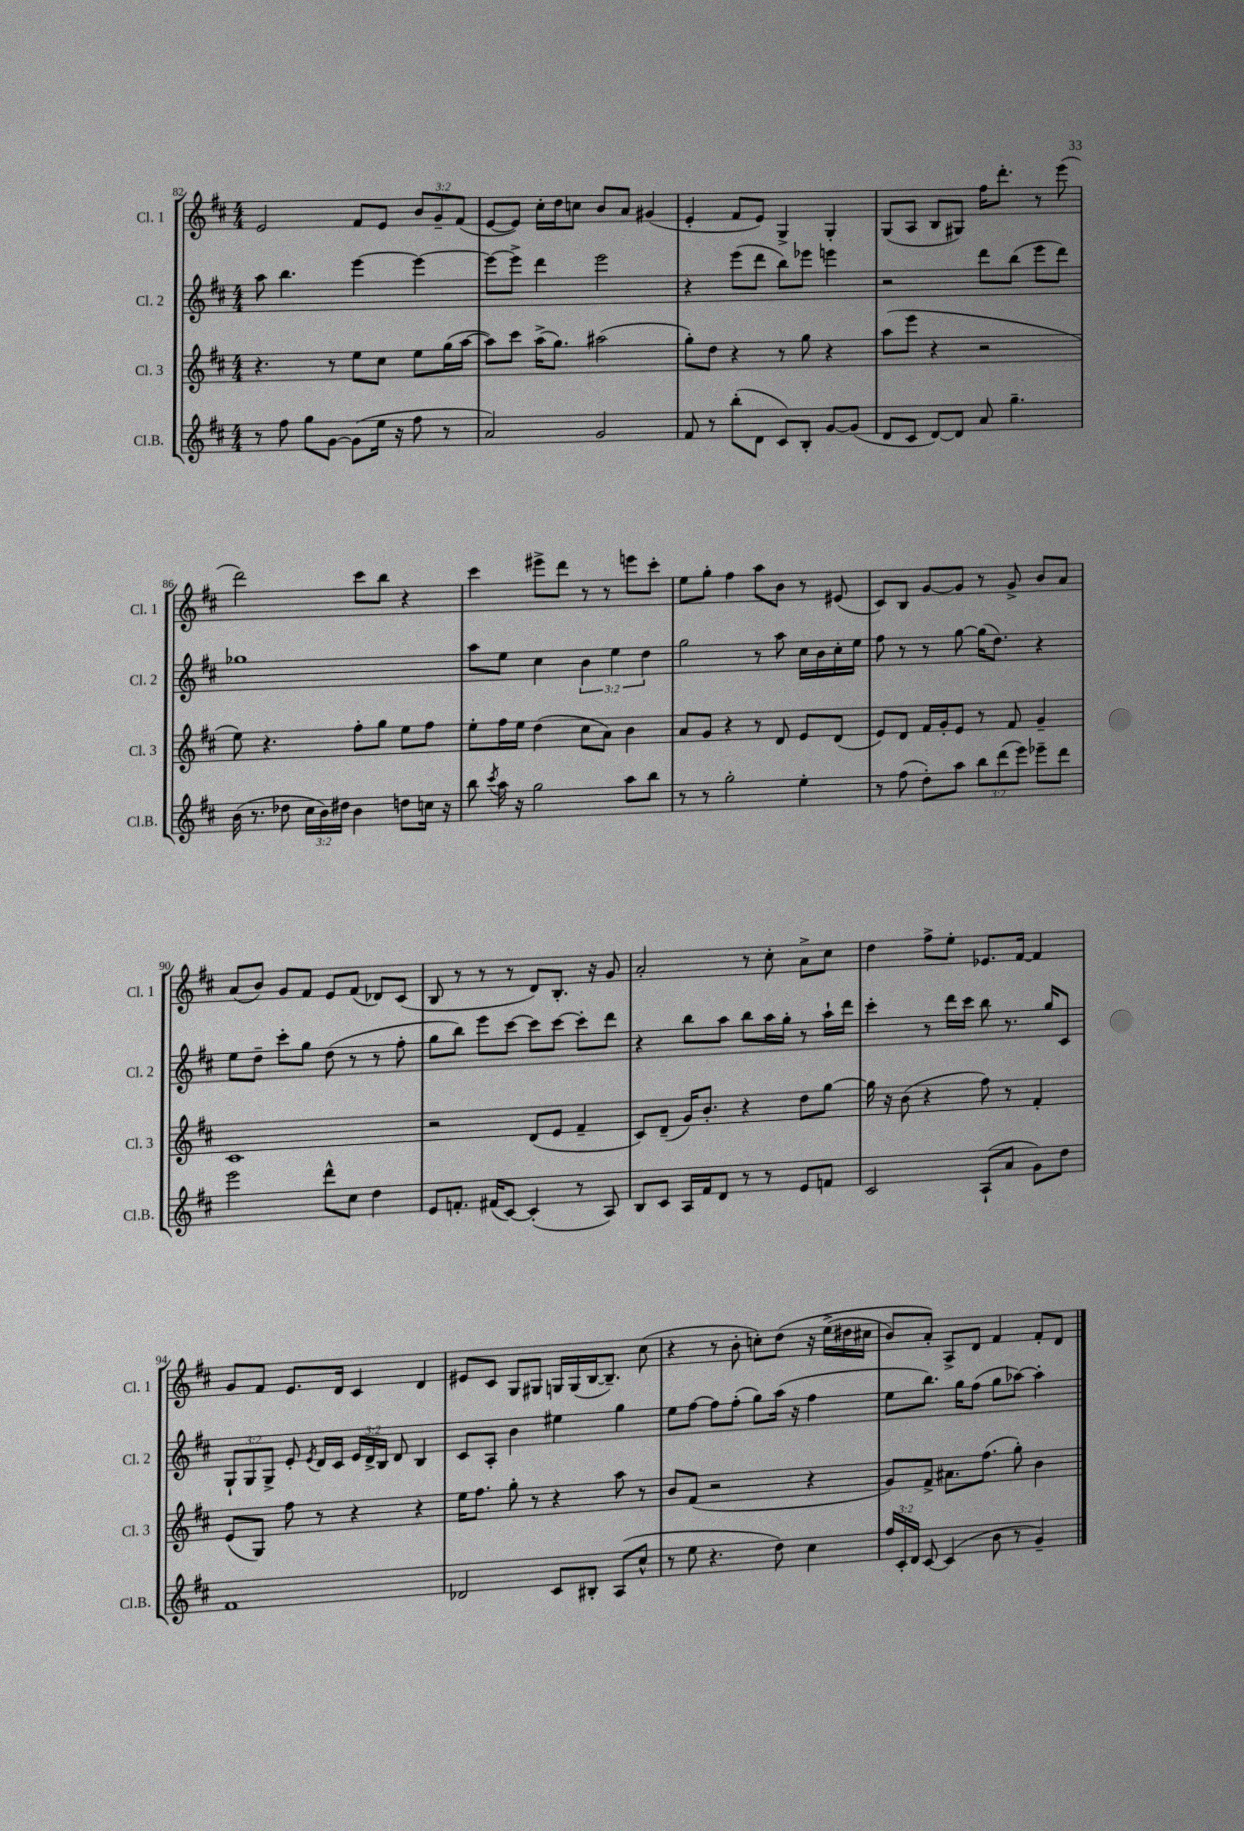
<<
\new StaffGroup <<
\new Staff = "s0" \with { instrumentName = "Cl. 1" shortInstrumentName = "Cl. 1" } {
    \clef treble \key d \major \numericTimeSignature \time 4/4 \override Staff.TupletNumber.text = #tuplet-number::calc-fraction-text
    \autoBeamOff e'2 fis'8[ e'8] \tuplet 3/2 { b'8[ g'8-- fis'8]( } |
    e'8[~ e'8]) cis''16[-. d''16 c''8] b'8[ a'8] gis'4( |
    e'4-. fis'8[ e'8]) g4-> g4-. |
    g8[( a8] b8[ gis8]) fis''16[ d'''8.]-. r8 e'''8( |
    d'''2) cis'''8[ b''8] r4 |
    cis'''4 eis'''8[-> d'''8] r8 r8 e'''8[ cis'''8]-. |
    e''8[ g''8]-. fis''4 a''8[ b'8] r8 eis'8( |
    cis'8[) b8] g'8[~ g'8] r8 g'8-> b'8[ a'8] |
    a'8[( b'8]) g'8[ fis'8] e'8[ fis'8]( des'8[) cis'8]( |
    b8 r8 r8 r8 d'8[) b8.]-. r16 g'8 |
    a'2-. r8 cis''8-. a'8[-> cis''8] |
    d''4 fis''8[-> e''8]-. ees'8.[ fis'16]~ fis'4 |
    g'8[ fis'8] e'8.[ d'16] cis'4 d'4 |
    eis'8[ cis'8] g8[ gis8] g16[ g16( b16~ b8.]--) cis''8( |
    r4 r8 b'8-. c''8[-.) d''8]\( r16 e''16[->( dis''16 cis''16] |
    b'8[) a'8]-.\) a8[-> d'8] fis'4 fis'8[-. d'8] \bar "|." |
}
\new Staff = "s1" \with { instrumentName = "Cl. 2" shortInstrumentName = "Cl. 2" } {
    \clef treble \key d \major \numericTimeSignature \time 4/4 \override Staff.TupletNumber.text = #tuplet-number::calc-fraction-text
    \autoBeamOff a''8 b''4. e'''4~ e'''4~ |
    e'''8[~ e'''8]-> d'''4 e'''2 |
    r4 e'''8[( d'''8] b''8[) ees'''8] e'''4 |
    r2 d'''8[ b''8]( e'''8[ d'''8]) |
    ges''1 |
    a''8[ e''8] cis''4 \tuplet 3/2 { b'4 e''4 d''4 } |
    g''2 r8 a''8 cis''16[ b'16 cis''16-. e''16] |
    fis''8 r8 r8 g''8~ g''16[( d''8.]) r4 |
    e''8[ d''8]-- cis'''8[-. g''8] d''8( r8 r8 fis''8-. |
    g''8[ b''8]) e'''8[ cis'''8]~ cis'''8[ cis'''8]~ cis'''8[-. d'''8] |
    r4 b''8[ a''8] b''8[ a''16 g''16]-. r8 a''16[-! d'''16] |
    cis'''4-. r8 d'''16[ cis'''16] b''8 r8. g''16[ cis'8] |
    \tuplet 3/2 { g8[-! g8 g8]-> } e'8-. \acciaccatura { e'8 } d'16[ cis'16] \tuplet 3/2 { e'16[ d'16-> b16] } d'8 b4 |
    cis'8[ a8]-. b'4 eis''4 g''4 |
    e''8[ fis''8]~ fis''8[ fis''8]-.( g''8[) a''16]( r16 fis''4 |
    e''8[ b''8.]) g''16[ fis''8]( g''8[ aes''8]~) aes''4-. \bar "|." |
}
\new Staff = "s2" \with { instrumentName = "Cl. 3" shortInstrumentName = "Cl. 3" } {
    \clef treble \key d \major \numericTimeSignature \time 4/4
    \autoBeamOff r4. r8 e''8[ cis''8] e''8[ g''16( a''16]~ |
    a''8[) cis'''8] a''16[->( g''8.]) ais''2( |
    g''8[-.) d''8] r4 r8 g''8 r4 |
    a''8[( e'''8] r4 r2 |
    e''8) r4. fis''8[-. g''8] e''8[ fis''8] |
    e''8[-. fis''16 e''16] d''4( cis''8[ a'8]) b'4 |
    a'8[ g'8] r4 r8 d'8 e'8[ d'8]( |
    e'8[) d'8] fis'16[ g'16-. e'8] r8 fis'8 g'4-- |
    cis'1 |
    r2 d'8[( e'8] fis'4-- |
    cis'8[) d'8]--( g'16[) b'8.]-. r4 d''8[ g''8]~ |
    g''16 r16 b'8( r4 fis''8) r8 fis'4-. |
    e'8[( g8]) fis''8 r8 r4 r4 |
    e''16[ fis''8.] g''8-. r8 r4 a''8 r8 |
    b'8[ fis'8]( r2 r4 |
    g'8[) fis'8]-> ais'8.[ fis''8.]( g''8-.) b'4 \bar "|." |
}
\new Staff = "s3" \with { instrumentName = "Cl.B." shortInstrumentName = "Cl.B." } {
    \clef treble \key d \major \numericTimeSignature \time 4/4 \override Staff.TupletNumber.text = #tuplet-number::calc-fraction-text
    \autoBeamOff r8 fis''8 g''8[ g'8]~ g'8[( e''16] r16 fis''8 r8 |
    a'2) g'2 |
    fis'8 r8 b''8[-.( d'8] cis'8[) b8]-. g'8[~ g'8]( |
    d'8[ cis'8] d'8[~) d'8] a'8 g''4.-- |
    b'16( r8. des''8 \tuplet 3/2 { cis''16[ b'16) dis''16] } b'4 d''8[ c''16] r16 |
    b''8 \acciaccatura { cis'''8 } a''16 r16 g''2 a''8[ b''8] |
    r8 r8 g''2-. e''4-. |
    r8 fis''8( d''8[-.) a''8] \tuplet 3/2 { b''8[ d'''8( e'''8]) } ees'''8[-- d'''8] |
    e'''2 d'''8[-^ cis''8] d''4 |
    e'8[ f'8.]-. fis'16[( cis'8]~) cis'4-.( r8 a8) |
    b8[ cis'8] a16[ fis'16 d'8] r8 r8 e'8[ f'8] |
    cis'2 a8[-!( a'8] g'8[) d''8] |
    fis'1 |
    des'2 cis'8[ bis8]-. a8[( cis''8]-^ |
    r8 e''8 r4. d''8) cis''4 |
    \tuplet 3/2 { fis''16[ cis'16-. d'16] } cis'8~ cis'4( b'8 r8 g'4--) \bar "|." |
}
>>
>>
\layout { \context { \Score currentBarNumber = #82 } }
